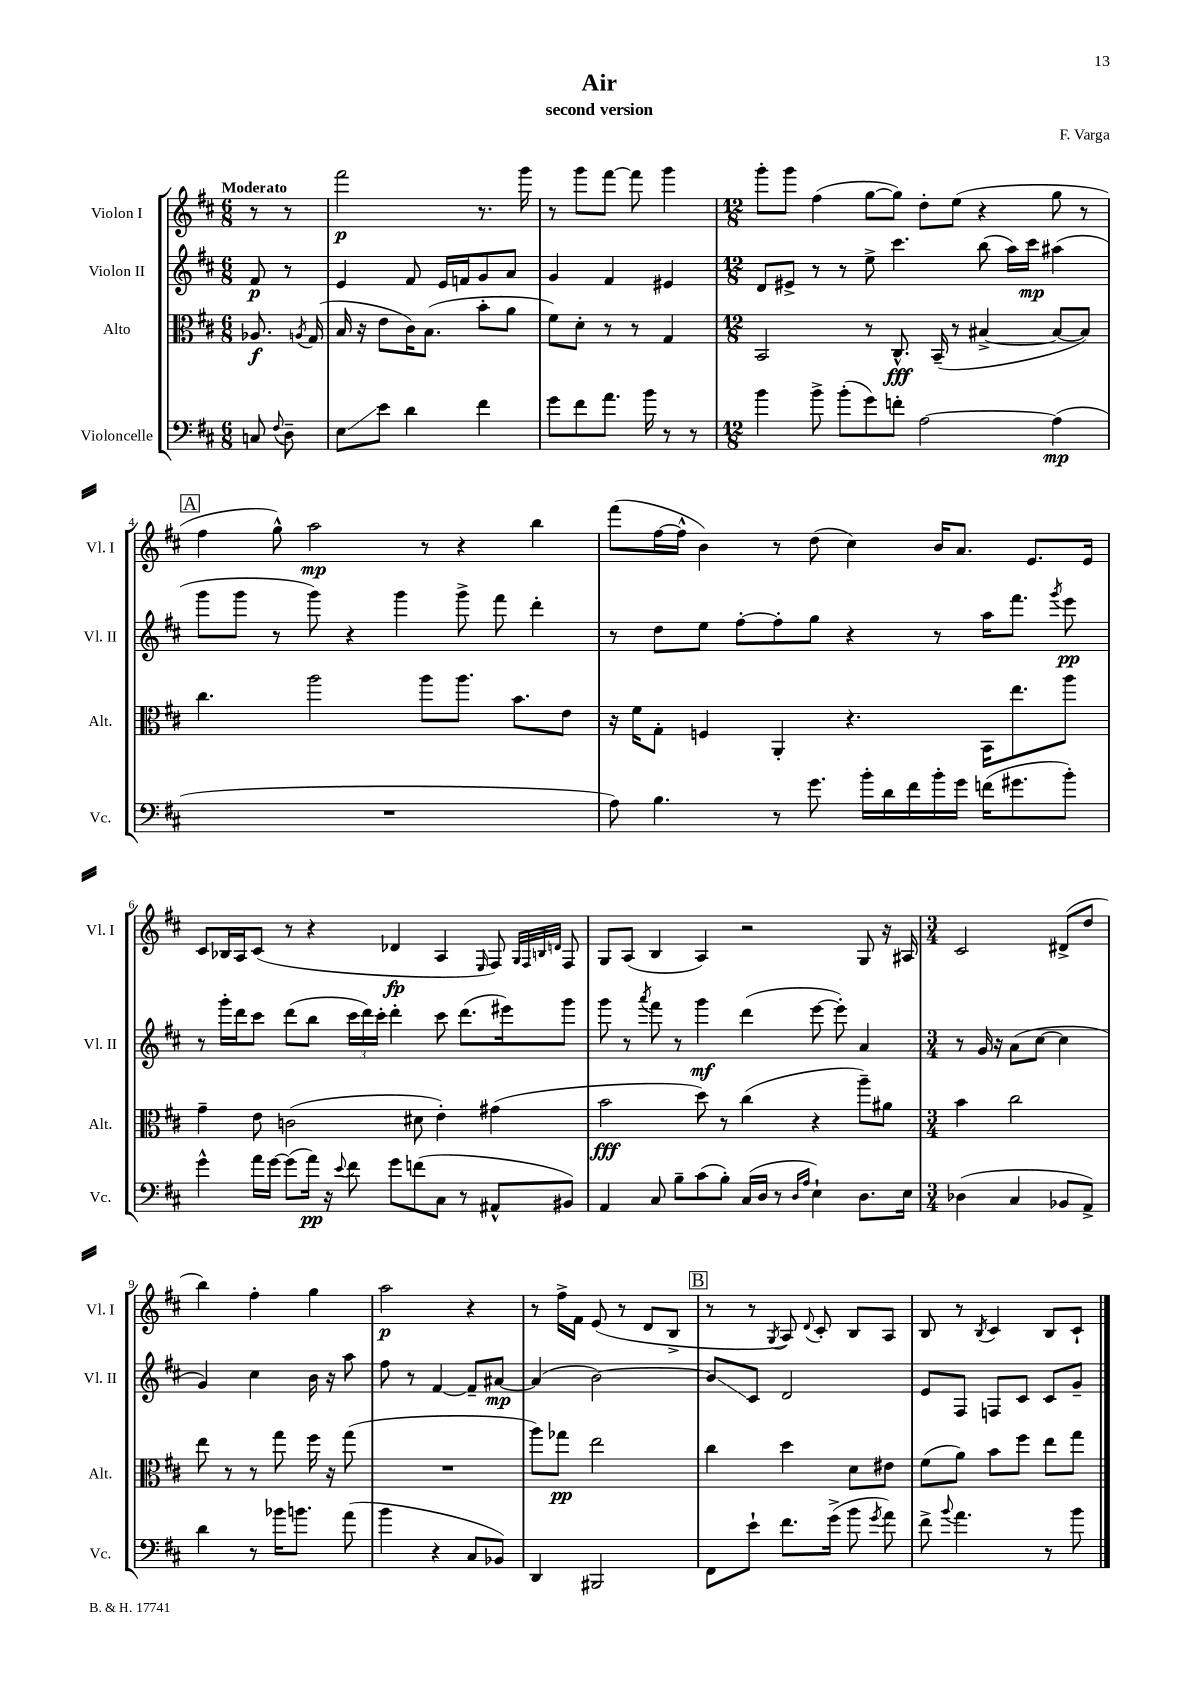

**kern	**kern	**kern	**kern
*staff4	*staff3	*staff2	*staff1
*clefF4	*clefC3	*clefG2	*clefG2
*k[f#c#]	*k[f#c#]	*k[f#c#]	*k[f#c#]
*M6/8	*M6/8	*M6/8	*M6/8
8C	8.A-	8f#	8r
8qqF#	.	.	.
8D~	.	8r	8r
.	8qA	.	.
.	(16G	.	.
=	=	=	=
8E	16B	4e	2fff#
.	16r	.	.
8e	8e	.	.
4d	16c#)	8f#	.
.	(8.B	.	.
.	.	16e	.
.	.	16f	.
4f#	8b'	8g	8.r
.	8a	8a	.
.	.	.	16ggg
=	=	=	=
8g	8f#)	4g	8r
8f#	8d'	.	8ggg
8.a	8r	4f#	[8fff#
.	8r	.	8fff#]
16b	.	.	.
8r	4G	4e#	4ggg
8r	.	.	.
=	=	=	=
*M12/8	*M12/8	*M12/8	*M12/8
4b	2BB	8d	8ggg'
.	.	8e#^	8ggg
8b^	.	8r	(4ff#
(8b'	.	8r	.
8g)	8r	8ee^	[8gg
8f'	8.C#^^	4.ccc#	8gg])
[2A	.	.	8dd'
.	(16BB~	.	.
.	8r	.	(8ee
.	[4B#^	(8bb	4r
.	.	16aa)	.
.	.	16ccc#	.
(4A]	8B#_	(4aa#	8gg
.	8B#])	.	8r
=	=	=	=
1.r	4.cc#	8ggg	4ff#
.	.	8ggg	.
.	.	8r	8gg^^)
.	2aa	8ggg)	2aa
.	.	4r	.
.	.	4ggg	.
.	8aa	.	8r
.	8.aa	8ggg^	4r
.	.	8fff#	.
.	8.b	.	.
.	.	4ddd'	4bb
.	8e	.	.
=	=	=	=
8A)	16r	8r	(8fff#
.	16f#	.	.
4.B	8G'	8dd	[16ff#
.	.	.	16ff#^^]
.	4F	8ee	4b)
.	.	[8ff#'	.
8r	4AA'	8ff#']	8r
8.g	.	8gg	(8dd
.	4.r	4r	4cc#)
16b'	.	.	.
16d	.	.	.
16f#	.	.	.
16b'	.	8r	16b
16g	.	.	8.a
(16f	16BB	16aa	.
8.g#	8.ee	8.fff#	.
.	.	.	8.e
.	.	8qggg	.
8b')	8aa	8eee	.
.	.	.	16e
=	=	=	=
4g^^	4g~	8r	8c#
.	.	16ggg'	16B-
.	.	16ddd	16A
16a	8e	8ccc#	(8c#
[16g	.	.	.
(8g]	(2c	(8ddd	8r
16a)	.	8bb	4r
16r	.	.	.
8qqe	.	.	.
8f#	.	24ccc#	.
.	.	24ddd)	.
.	.	24ccc#'	.
8g	.	4ddd'	4d-
(8f	8d#	.	.
8C#	4e')	8ccc#	4A
8r	.	(8.ddd	.
.	.	.	16qqE
8AA#^^	(4g#	.	8F#)
.	.	16eee#)	.
.	.	.	32qqG
.	.	.	32qqF#
.	.	.	32qqB
.	.	.	32qqd
8BB#)	.	8ggg	8F#
=	=	=	=
4AA	2b	8ggg	8G
.	.	8r	(8A
.	.	8qaaa	.
8C#	.	8fff#	4B
8B~	.	8r	.
(8c#	8dd)	4ggg	4A)
8B')	8r	.	.
(16C#	(4cc#	(4ddd	2r
16D	.	.	.
8r	.	.	.
16qqD	.	.	.
16qqA	.	.	.
4E`)	4r	[8eee	.
.	.	8eee'])	.
8.D	8aa~)	4a	8G
.	8a#	.	16r
16E	.	.	16A#
=	=	=	=
*M3/4	*M3/4	*M3/4	*M3/4
(4D-	4b	8r	2c#
.	.	16g	.
.	.	16r	.
4C#	2cc#	(8a	.
.	.	[8cc#	.
8BB-	.	4cc#]	(8d#^
8AA^)	.	.	8dd
=	=	=	=
4d	8ee	4g)	4bb)
.	8r	.	.
8r	8r	4cc#	4ff#'
16b-	8gg	.	.
8.b	.	.	.
.	16ff#	16b	4gg
.	16r	16r	.
(8a	(8gg	8aa	.
=	=	=	=
4b	2.r	8ff#	2aa
.	.	8r	.
4r	.	[4f#	.
8C#	.	8f#~]	4r
8BB-)	.	[8a#	.
=	=	=	=
4DD	8aa)	(4a#]	8r
.	8gg-	.	16ff#^
.	.	.	16f#
2BBB#	2ee	[2b)	(8e
.	.	.	8r
.	.	.	8d
.	.	.	8B^
=	=	=	=
8FF#	4cc#	8b]	8r
8e`	.	8c#	8r
.	.	.	8qG
8.f#	4dd	2d	8A)
.	.	.	8qqd
.	.	.	8c#'
(16g^	.	.	.
8b	8d	.	8B
8qg	.	.	.
8a)	8e#	.	8A
=	=	=	=
8f#^	(8f#	8e	8B
8qqb	.	.	.
4.a	8a)	8F#	8r
.	.	.	8qB
.	8b	8F	4c#
.	8ff#	8c#	.
8r	8ee	8c#	8B
8b	8gg	8g~	8c#`
==	==	==	==
*-	*-	*-	*-
